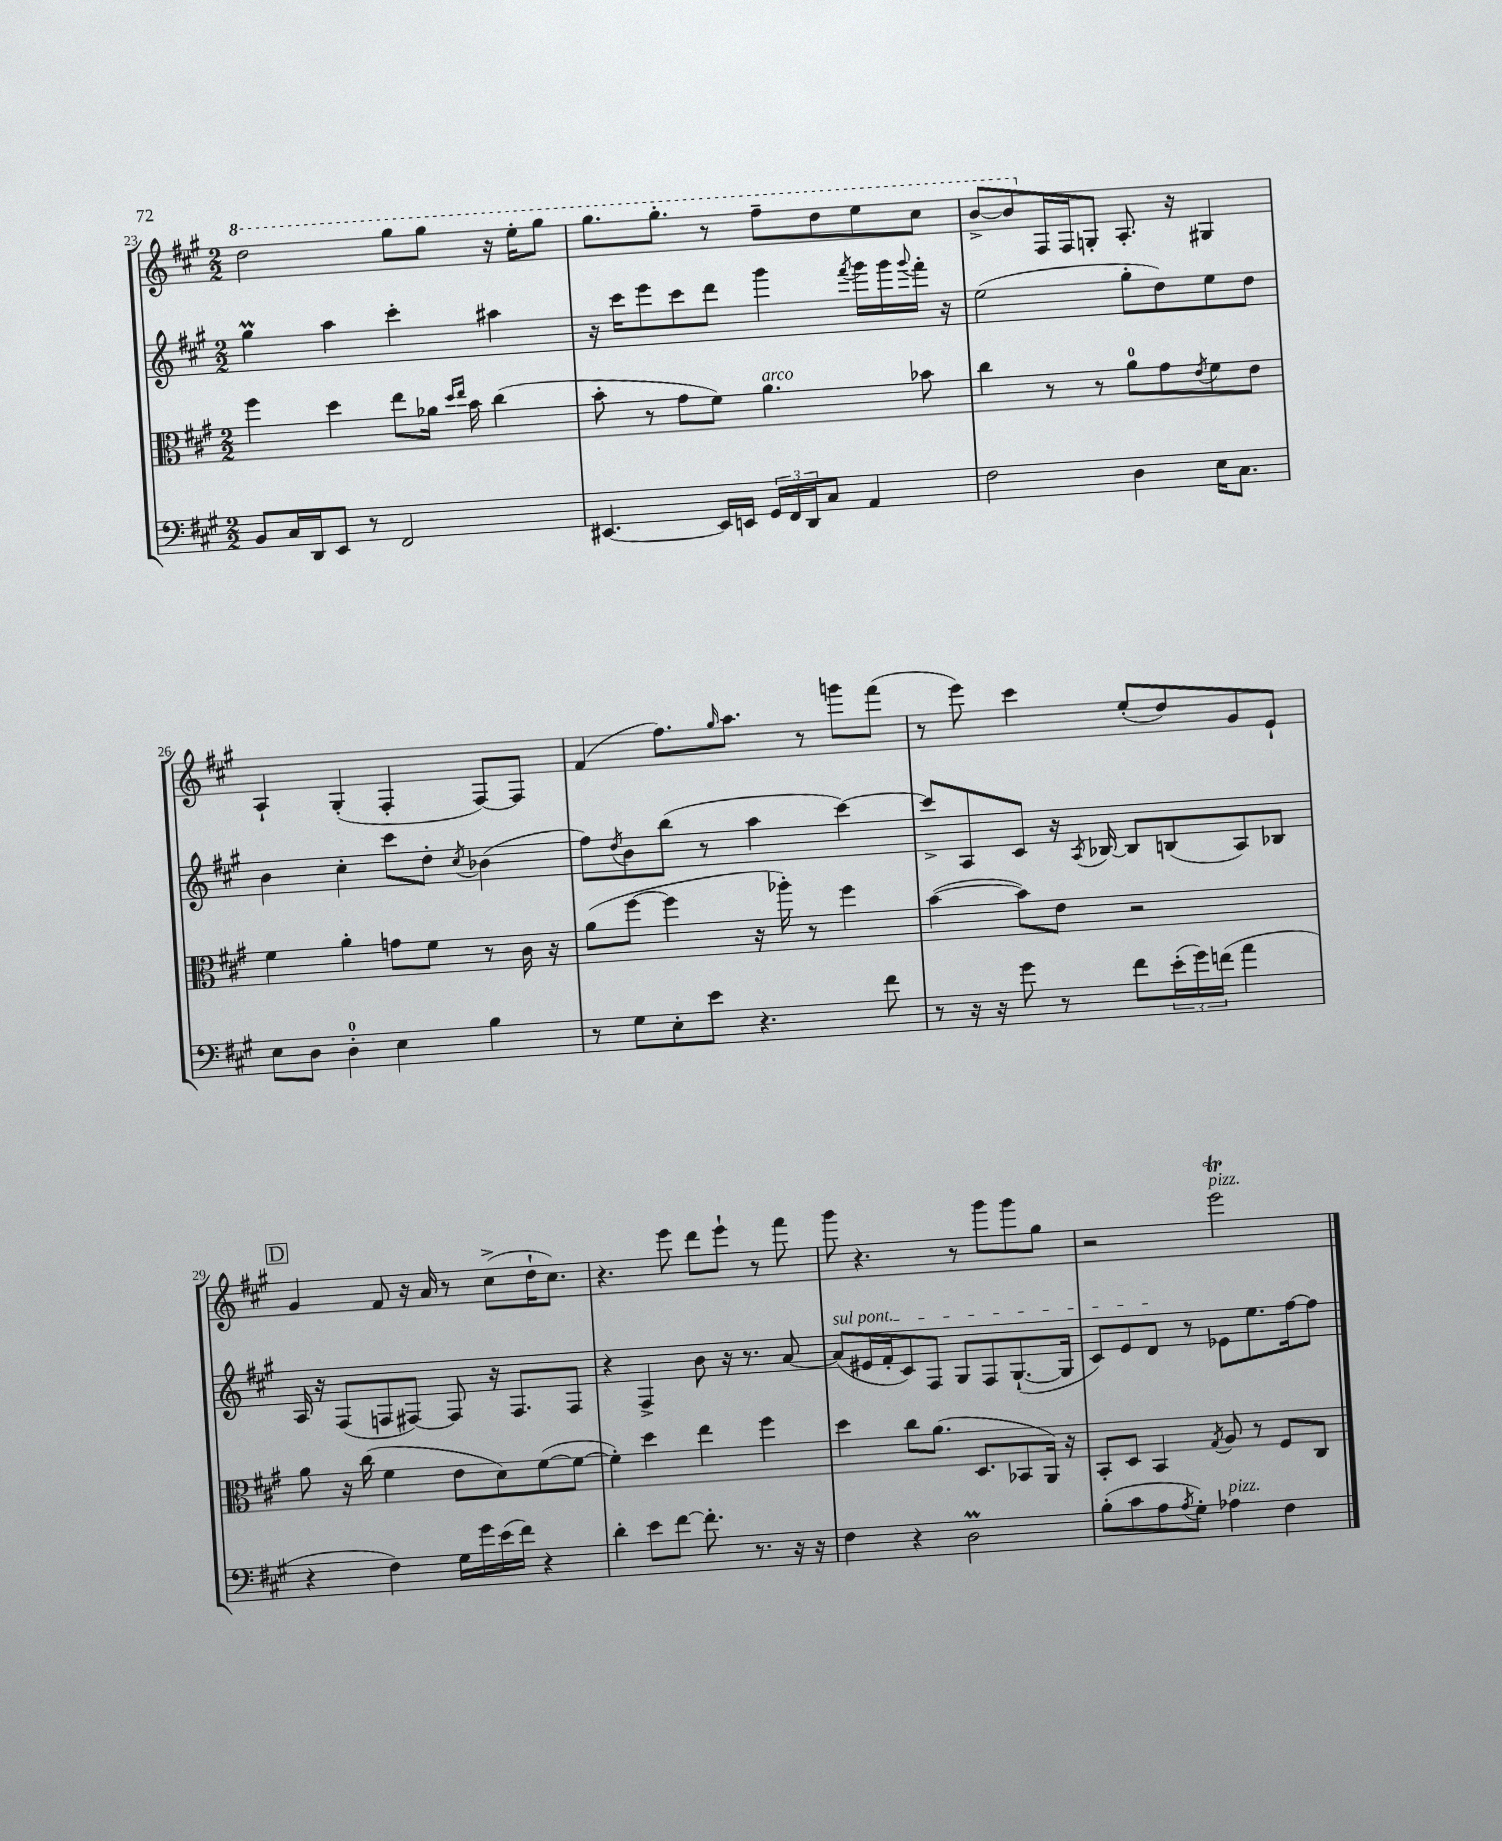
<<
\new StaffGroup <<
\new Staff = "s0" {
    \clef treble \key a \major \numericTimeSignature \time 2/2
    \ottava #1 d'''2 gis'''8 gis'''8 r16 e'''16-. gis'''8 |
    gis'''8. gis'''8.-. r8 fis'''8-- d'''8 e'''8 cis'''8 |
    b''8~-> b''8 \ottava #0 fis16 fis16 g8-. a8.-. r16 gis4 |
    a4-! gis4-.( fis4-. fis8~) fis8 |
    fis'4( fis''8.) \grace { gis''16 } a''8. r8 g'''8 fis'''8( |
    r8 e'''8) cis'''4 e''8-.( d''8) gis'8 e'8-! |
    \mark \markup { \box "D" } gis'4 fis'8 r16 a'16 r8 cis''8->( d''16-! cis''8.) |
    r4. e'''8 d'''8 e'''8-! r8 fis'''8 |
    gis'''8 r4. r8 gis'''8 gis'''8 gis''8 |
    r2 e'''2\trill^\markup { \italic "pizz." } \bar "|." |
}
\new Staff = "s1" {
    \clef treble \key a \major \numericTimeSignature \time 2/2
    gis''4\prall a''4 cis'''4-. ais''4 |
    r16 cis'''16 e'''8 cis'''8 d'''8 gis'''4 \acciaccatura { fis'''8 } gis'''16 gis'''16 \appoggiatura { gis'''8 } fis'''16-. r16 |
    e''2( gis''8-. d''8) e''8 d''8 |
    b'4 cis''4-. cis'''8 d''8-. \acciaccatura { cis''8 } bes'4( |
    fis''8) \acciaccatura { d''8 } b'8 b''8( r8 a''4 cis'''4~) |
    cis'''8-> a8 cis'8 r16 \acciaccatura { a8 } bes16~ bes8 b8( a8) bes8 |
    \mark \markup { \box "D" } a16 r16 fis8( f8 fis8~) fis8 r16 fis8. fis8 |
    r4 fis4-> b'8 r16 r8. a'8~ |
    \once \override TextSpanner.bound-details.left.text = \markup { \italic "sul pont." } a'8\startTextSpan( eis'16 fis'16-. cis'8) fis8 gis8 fis8 gis8.~-!( gis16 |
    cis'8) e'8 d'8\stopTextSpan r8 ees'8 e''8. fis''16~ fis''8 \bar "|." |
}
\new Staff = "s2" {
    \clef alto \key a \major \numericTimeSignature \time 2/2
    fis''4 d''4 e''8 aes'16 \grace { d''16 e''16 } b'16 cis''4( |
    b'8-. r8 gis'8 fis'8) a'4.^\markup { \italic "arco" } bes'8 |
    cis''4 r8 r8 a'8-0 gis'8 \acciaccatura { e'8 } fis'8 e'8 |
    fis'4 a'4-. g'8 fis'8 r8 cis'16 r16 |
    a'8( fis''8~ fis''4 r16 aes''16-.) r8 fis''4 |
    b'4~( b'8) e'8 r2 |
    \mark \markup { \box "D" } a'8 r16 cis''16( fis'4 e'8 d'8) fis'8~( fis'8~ |
    fis'4-.) d''4 e''4 fis''4 |
    d''4 cis''8 a'8.( d8. bes,8 a,16) r16 |
    b,8-. d8 b,4 \acciaccatura { gis8 } a8 r8 fis8 cis8 \bar "|." |
}
\new Staff = "s3" {
    \clef bass \key a \major \numericTimeSignature \time 2/2
    b,8 cis16 d,16 e,8 r8 fis,2 |
    eis,4.~ eis,16 e,16 \tuplet 3/2 { gis,16 fis,16 d,16 } cis8 a,4 |
    fis2 d4 e16 cis8. |
    e8 d8 d4-0-. e4 b4 |
    r8 gis8 e8-. e'8 r4. fis'8 |
    r8 r16 r16 gis'8 r8 fis'8 \tuplet 3/2 { e'16-.( gis'16) f'16( } a'4 |
    \mark \markup { \box "D" } r4 fis4) gis16 gis'16 e'16( fis'16) r4 |
    d'4-. e'8 fis'8~ fis'8.-. r8. r16 r16 |
    fis4 r4 d2\prall |
    b8-.( cis'8 a8 \acciaccatura { a8 } gis8-.) aes4^\markup { \italic "pizz." } fis4 \bar "|." |
}
>>
>>
\layout { \context { \Score currentBarNumber = #23 } }
